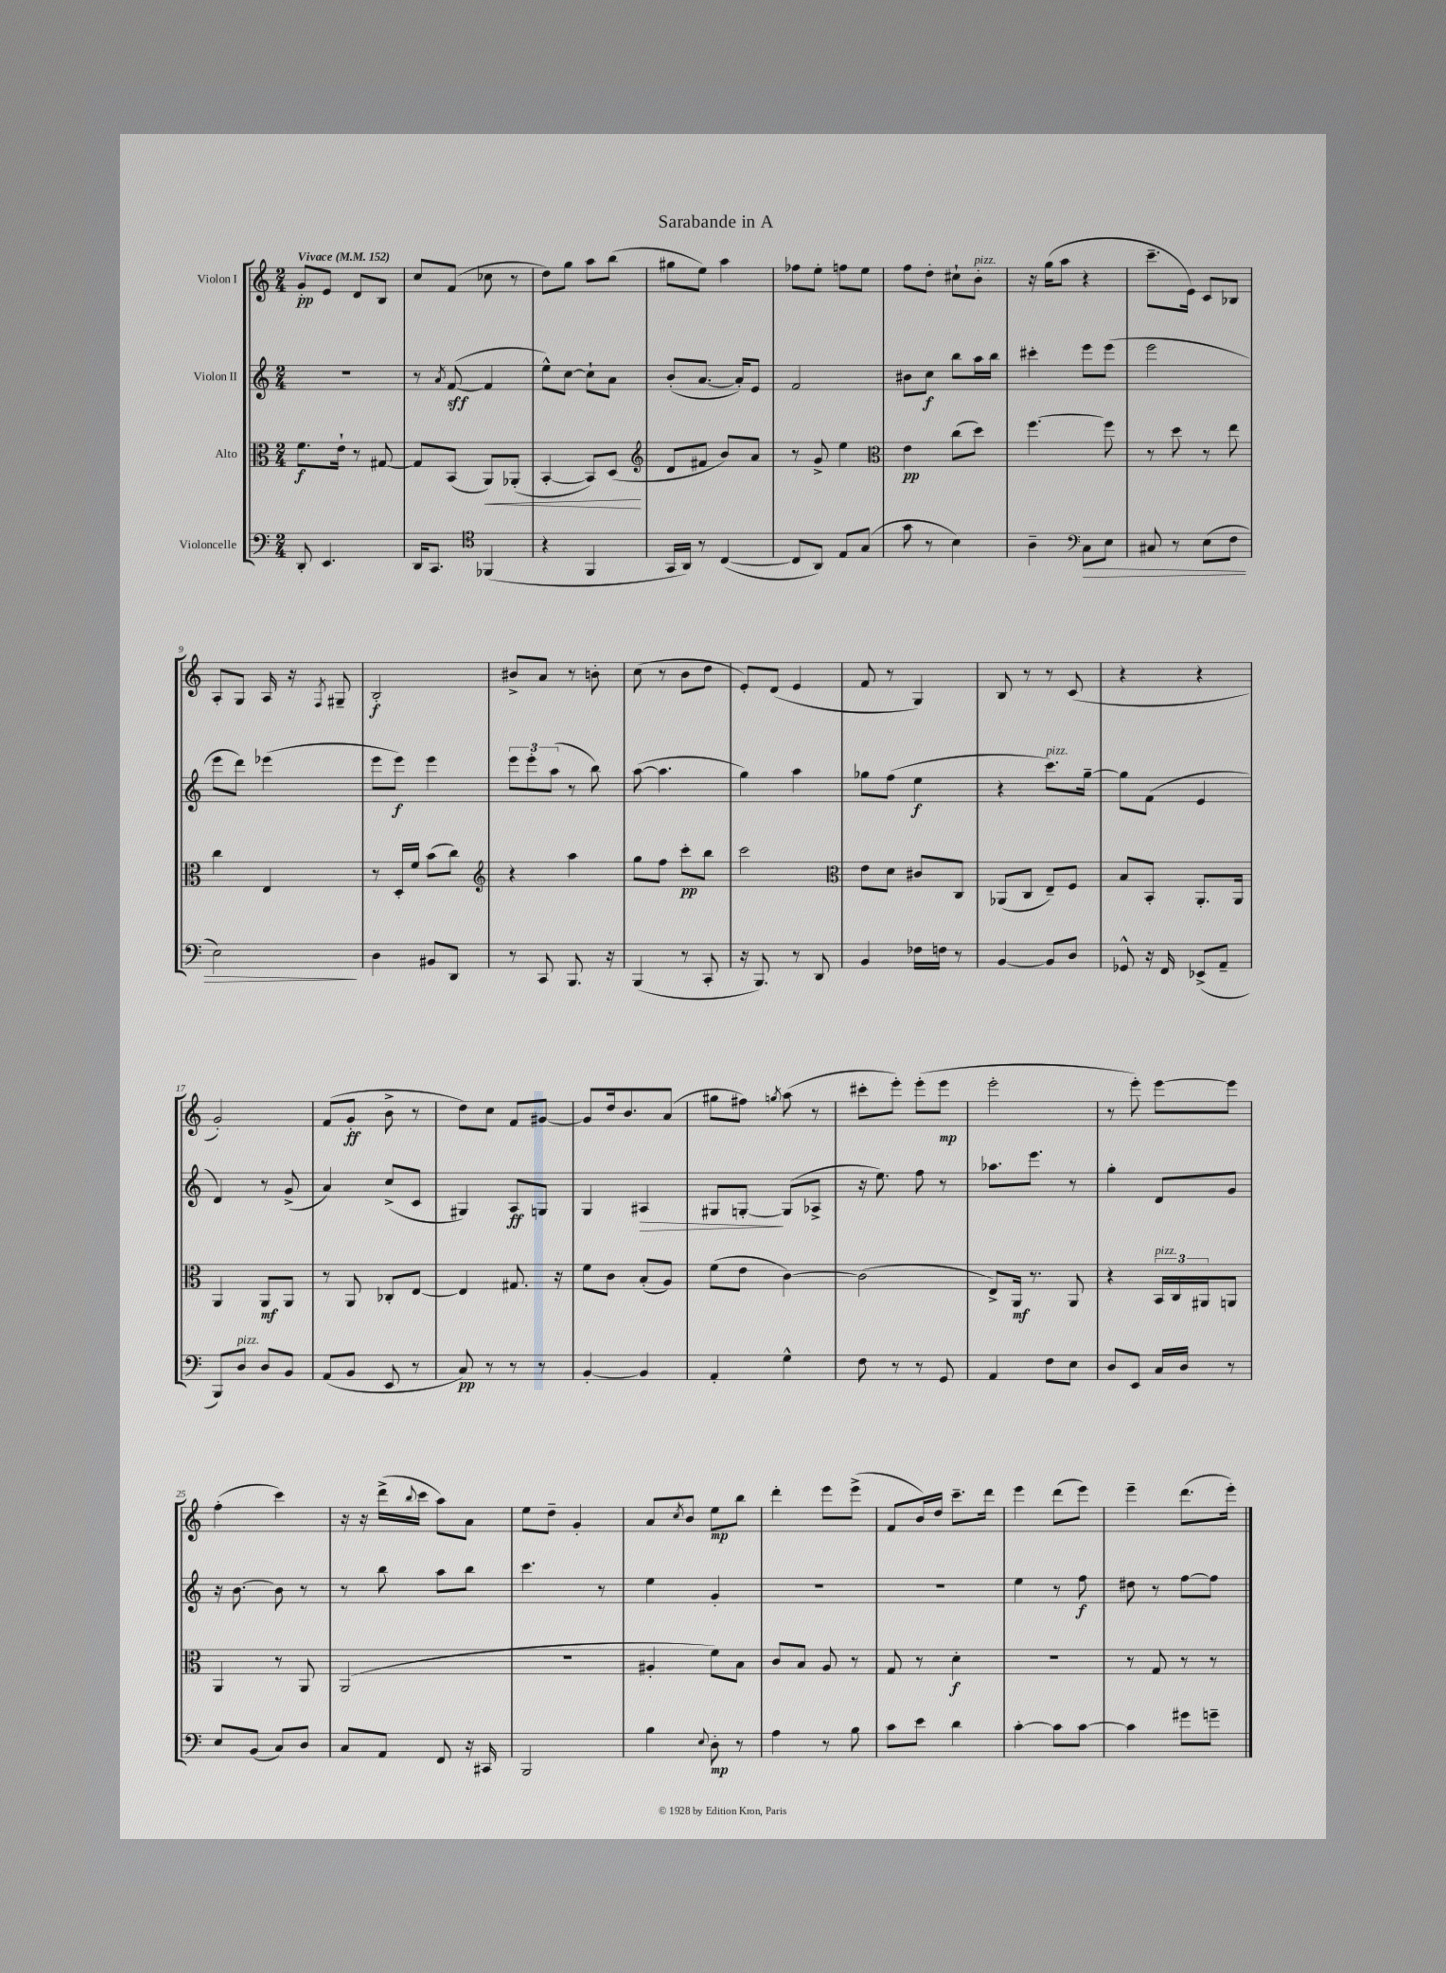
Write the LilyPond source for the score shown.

\header { title = "Sarabande in A" }
<<
\new StaffGroup <<
\new Staff = "s0" \with { instrumentName = "Violon I" } {
    \clef treble \key c \major \numericTimeSignature \time 2/4 \tempo "Vivace" 4 = 152
    g'8-.\pp e'8 d'8 b8 |
    c''8 f'8( ces''8 r8 |
    d''8) g''8 a''8 b''8( |
    gis''8 e''8) a''4 |
    fes''8 e''8-. f''8 e''8 |
    f''8 d''8-. cis''8-! b'8-.^\markup { \italic "pizz." } |
    r16 g''16( a''8 r4 |
    c'''8.-- e'16) c'8 bes8 |
    a8-. g8 a16 r16 \acciaccatura { f8 } gis8-- |
    b2-.\f |
    bis'8-> a'8 r8 b'8-. |
    c''8( r8 b'8 d''8 |
    e'8-.) d'8( e'4 |
    f'8 r8 g4) |
    b8 r8 r8 c'8( |
    r4 r4 |
    g'2-.) |
    f'8( g'8-.\ff b'8-> r8 |
    d''8) c''8 f'8 gis'8~ |
    gis'8 d''16 b'8. a'8( |
    gis''8 fis''8) \acciaccatura { g''8 } a''8( r8 |
    cis'''8-. e'''8-.) e'''8-.( e'''8\mp |
    e'''2-. |
    r8 e'''8-.) e'''8~ e'''8 |
    f''4-.( c'''4) |
    r16 r16 d'''16->( \appoggiatura { b''8 } c'''16 a''8) a'8 |
    e''8 d''8-- g'4-. |
    a'8 \acciaccatura { c''8 } b'8 e''8\mp b''8 |
    d'''4-. e'''8 e'''8->( |
    f'8 b'16) d''16 c'''8.-- d'''16 |
    e'''4 d'''8( e'''8) |
    e'''4-- d'''8.( e'''16-.) \bar "|." |
}
\new Staff = "s1" \with { instrumentName = "Violon II" } {
    \clef treble \key c \major \numericTimeSignature \time 2/4
    R2 |
    r8 \acciaccatura { a'8 } f'8~\sff( f'4 |
    e''8-^) c''8~ c''8-! a'8 |
    b'8-.( a'8.~ a'16-.) e'8 |
    f'2 |
    bis'8 c''8\f b''8 a''16 b''16 |
    cis'''4-. e'''8 e'''8( |
    e'''2 |
    e'''8 d'''8) ees'''4( |
    e'''8 e'''8\f) e'''4 |
    \tuplet 3/2 { e'''8 e'''8-. a''8( } r8 b''8) |
    a''8~( a''4. |
    g''4) a''4 |
    ges''8 f''8( e''4\f |
    r4 c'''8.^\markup { \italic "pizz." }) g''16~-- |
    g''8 f'8( e'4 |
    d'4) r8 g'8->( |
    a'4) c''8->( c'8 |
    gis4) a8\ff g8 |
    g4 ais4\> |
    gis8 g8~-.\! g8( aes8-> |
    r16 e''8.) f''8 r8 |
    aes''8. e'''8. r8 |
    g''4-. d'8 g'8 |
    r16 b'8.~ b'8 r8 |
    r8 b''8 a''8 b''8 |
    c'''4. r8 |
    e''4 g'4-. |
    R2 |
    R2 |
    e''4 r8 f''8\f |
    dis''8 r8 f''8~ f''8 \bar "|." |
}
\new Staff = "s2" \with { instrumentName = "Alto" } {
    \clef alto \key c \major \numericTimeSignature \time 2/4
    f'8.\f e'16-! r8 gis8~ |
    gis8 b,8( a,8\<) aes,8-.( |
    b,4~-. b,8) d8\!( |
    \clef treble d'8 fis'8 b'8) a'8 |
    r8 g'8-> e''4 |
    \clef alto e'4\pp c''8( d''8) |
    f''4.~ f''8 |
    r8 d''8 r8 e''8 |
    c''4 e4 |
    r8 d16-. f'16 b'8( c''8) |
    \clef treble r4 a''4 |
    g''8 f''8 c'''8-.\pp b''8 |
    c'''2 |
    \clef alto e'8 d'8 cis'8 c8 |
    aes,8( c8 e8--) f8 |
    b8 b,8-. a,8.-. a,16 |
    a,4 a,8\mf a,8 |
    r8 a,8 ces8-. e8~ |
    e4 gis8. r16 |
    f'8 c'8 b8-.( a8) |
    f'8( e'8 c'4~) |
    c'2( |
    e8->) a,16\mf r8. a,8 |
    r4 \tuplet 3/2 { b,16^\markup { \italic "pizz." } c16 ais,16 } a,8 |
    a,4 r8 a,8 |
    a,2( |
    r2 |
    ais4-. f'8) b8 |
    c'8 b8 a8 r8 |
    g8 r8 d'4-.\f |
    r2 |
    r8 g8 r8 r8 \bar "|." |
}
\new Staff = "s3" \with { instrumentName = "Violoncelle" } {
    \clef bass \key c \major \numericTimeSignature \time 2/4
    d,8-. e,4. |
    d,16 c,8. \clef tenor fes,4( |
    r4 f,4 |
    g,16 a,16) r8 c4~( |
    c8 a,8) e8 g8( |
    g'8 r8 b4) |
    a4-- \clef bass c8\> e8 |
    cis8 r8 e8( f8 |
    e2\!) |
    d4 bis,8 d,8 |
    r8 c,8 b,,8. r16 |
    b,,4( r8 c,8-. |
    r16 b,,8.) r8 d,8 |
    b,4 fes16 f16 r8 |
    b,4~ b,8 d8 |
    ges,8-^ r16 f,16 ees,8->( a,8-- |
    b,,8) d8^\markup { \italic "pizz." } d8 b,8 |
    a,8( b,8 e,8 r8 |
    c8\pp) r8 r8 r8 |
    b,4~-. b,4 |
    a,4-. g4-^ |
    f8 r8 r8 g,8 |
    a,4 f8 e8 |
    d8 e,8 c16 d16 r8 |
    e8 b,8( c8) d8 |
    c8 a,8 f,8 r16 cis,16 |
    b,,2 |
    b4 \appoggiatura { e8 } d8-.\mp r8 |
    a4 r8 b8 |
    c'8 e'8 d'4 |
    c'4~-. c'8 c'8~ |
    c'4 gis'8 g'8-- \bar "|." |
}
>>
>>
